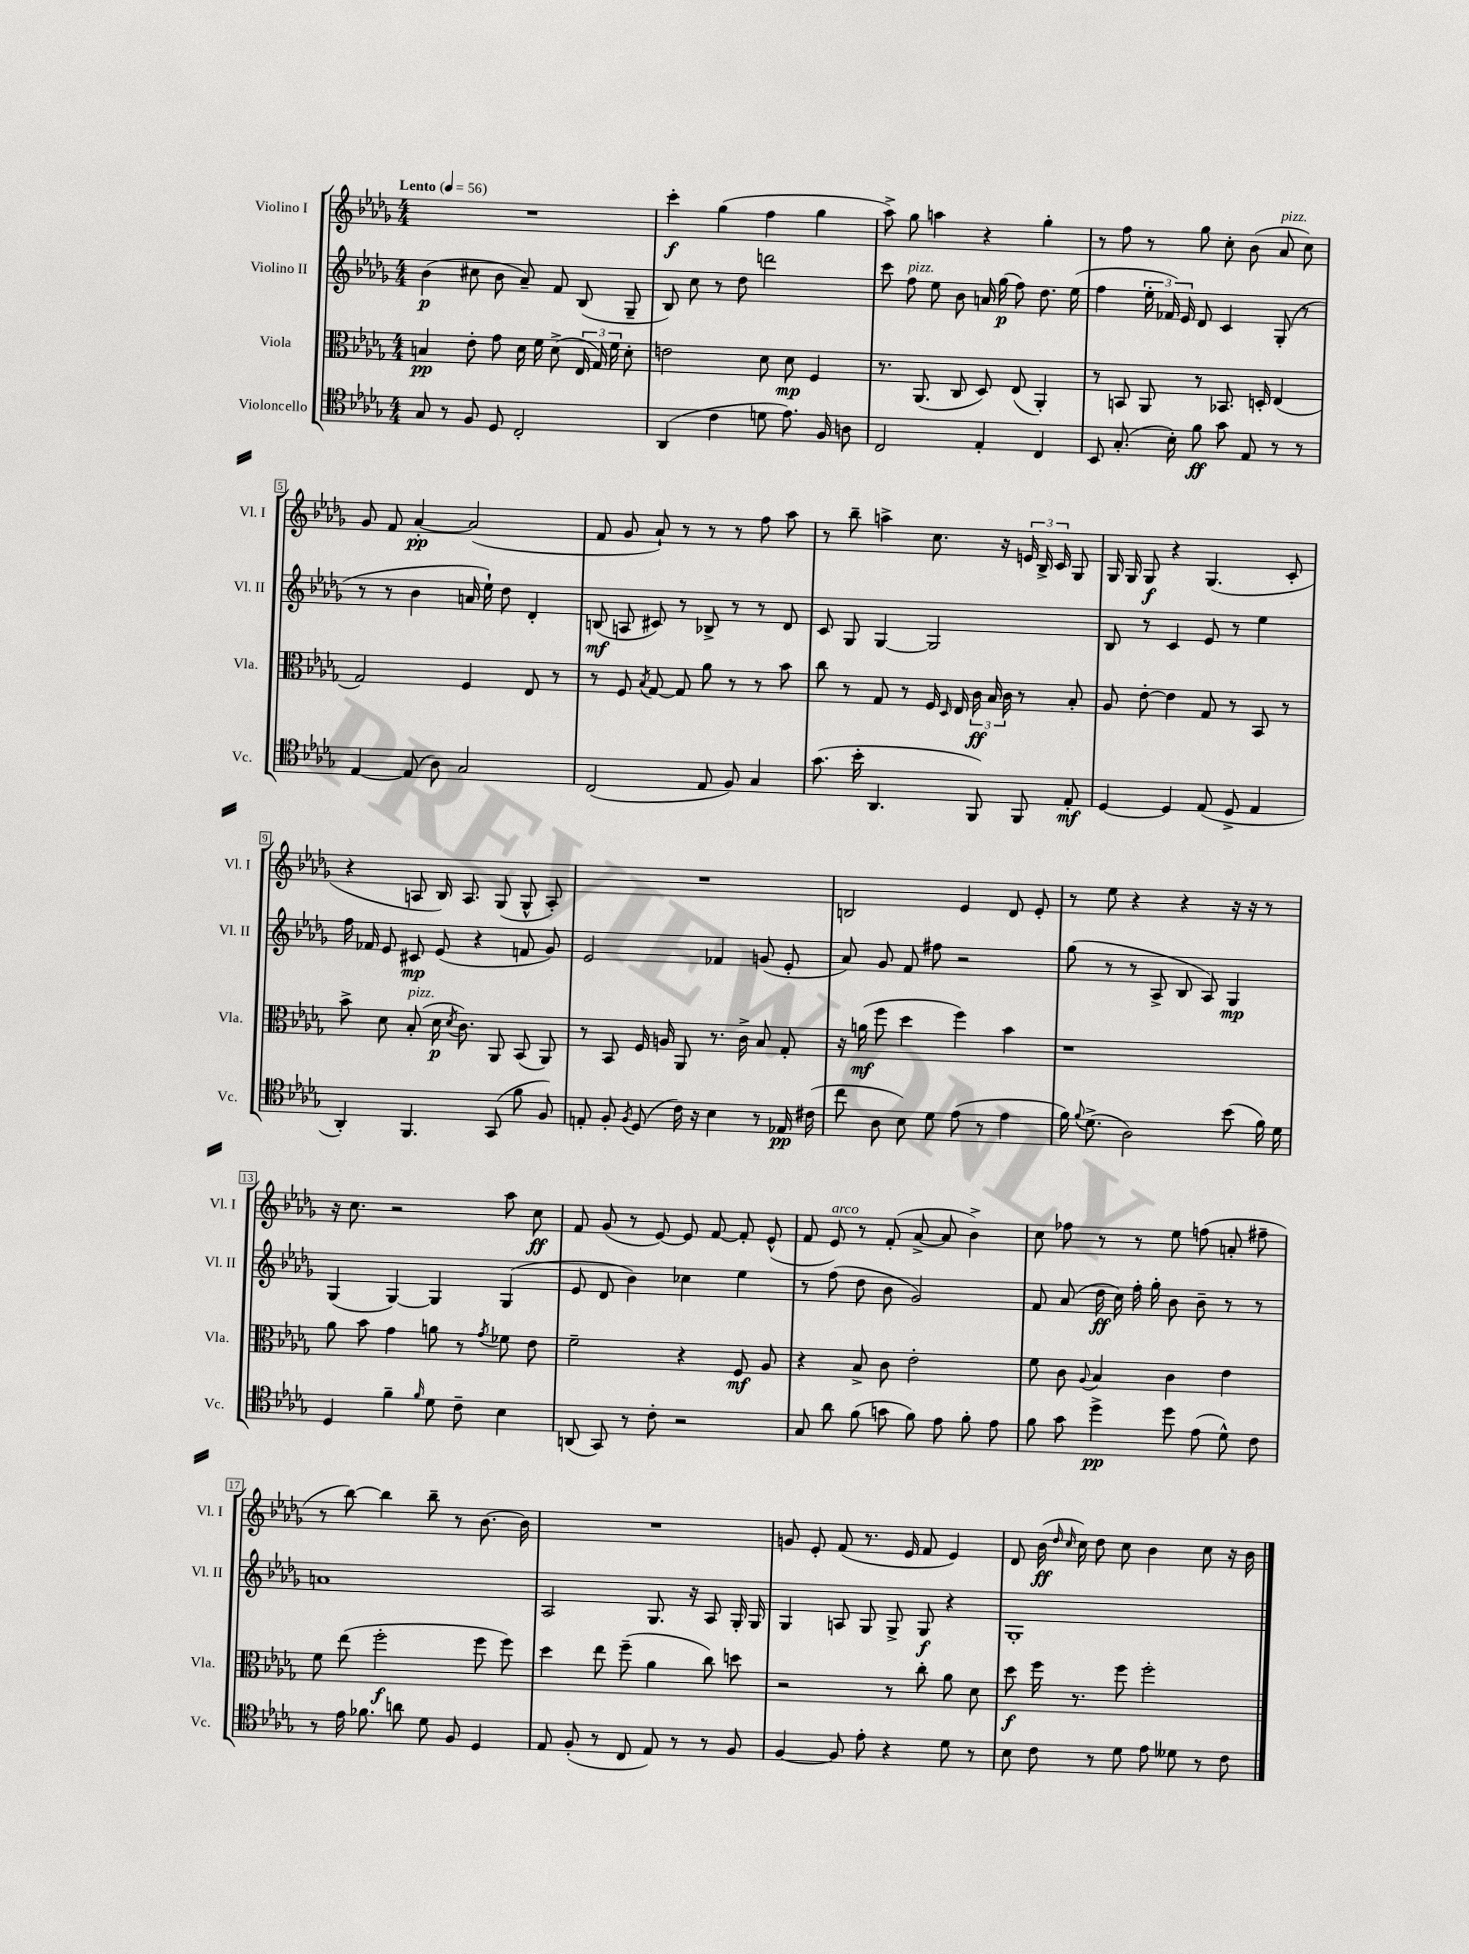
<<
\new StaffGroup <<
\new Staff = "s0" \with { instrumentName = "Violino I" shortInstrumentName = "Vl. I" } {
    \clef treble \key des \major \numericTimeSignature \time 4/4 \tempo "Lento" 4 = 56
    \autoBeamOff R1 |
    c'''4-.\f ges''4( f''4 ges''4 |
    aes''8->) ges''8 a''4 r4 ges''4-. |
    r8 f''8 r8 ges''8 c''8-. bes'8( aes'8^\markup { \italic "pizz." } c''8) |
    ges'8 f'8 aes'4~-.\pp aes'2( |
    f'8 ges'8 aes'8-!) r8 r8 r8 f''8 aes''8 |
    r8 bes''8-- a''4-> c''8. r16 \tuplet 3/2 { e'16 bes16-> c'16 } ges8 |
    ges16 ges16 ges8\f r4 ges4.( c'8-. |
    r4 a8 bes16) a8. ges8( ges8-^ a8-.) |
    R1 |
    b2 ees'4 des'8 ees'8-. |
    r8 ees''8 r4 r4 r16 r16 r8 |
    r16 c''8. r2 aes''8 c''8\ff |
    f'8 ges'8( r8 ees'8~) ees'8 f'8~ f'8-. ees'8-^( |
    f'8 ees'8^\markup { \italic "arco" }) r8 f'8-.( aes'8~-> aes'8 bes'4->) |
    c''8 fes''8 r8 r8 ees''8 f''8( a'8-. fis''8-- |
    r8 bes''8~) bes''4 bes''8-- r8 bes'8.~ bes'16 |
    R1 |
    g'8 ees'8-. f'8( r8. ees'16 f'8 ees'4) |
    des'8 bes'16\ff( \grace { des''16 c''16 } c''16) des''8 c''8 bes'4 c''8 r16 bes'16 \bar "|." |
}
\new Staff = "s1" \with { instrumentName = "Violino II" shortInstrumentName = "Vl. II" } {
    \clef treble \key des \major \numericTimeSignature \time 4/4
    \autoBeamOff bes'4\p( cis''8 bes'8 aes'8--) f'8 bes8( ges8-- |
    bes8) c''8 r8 des''8 d'''2 |
    c'''8 f''8^\markup { \italic "pizz." } ees''8 bes'8 a'16 ges''16\p( f''8) des''8. ees''16( |
    f''4 \tuplet 3/2 { ees''16-. fes'16) ees'16 } des'8 c'4 ges8-.( r8 |
    r8 r8 bes'4 a'16 ees''16-!) des''8 des'4-. |
    b8\mf( a8 cis'8) r8 bes8-> r8 r8 des'8 |
    c'8 ges8 ges4~ ges2 |
    bes8 r8 c'4 ees'8 r8 ees''4 |
    f''16 fes'16 ees'8 cis'8\mp ees'8( r4 f'8 ges'8) |
    ees'2 fes'4 g'8( ees'8-. |
    aes'8) ges'8 f'8 fis''8 r2 |
    ges''8( r8 r8 aes8-> bes8 aes8) ges4\mp |
    ges4( ges4~) ges4 ges4( |
    ees'8 des'8 bes'4) ces''4 ees''4 |
    r8 f''8( des''8 bes'8 ges'2) |
    f'8 aes'8( des''16\ff c''16) f''16-. ges''16-. bes'8 bes'8-- r8 r8 |
    a'1 |
    aes2 ges8. r16 aes8 ges16-. ges16 |
    ges4 a8 ges8 ges8-> ges8\f r4 |
    ges1-. \bar "|." |
}
\new Staff = "s2" \with { instrumentName = "Viola" shortInstrumentName = "Vla." } {
    \clef alto \key des \major \numericTimeSignature \time 4/4
    \autoBeamOff b4\pp ees'8-. ges'8 des'16 f'16 des'8->( \tuplet 3/2 { ees16 ges16) f'16 } des'8-. |
    e'2 des'8 des'8\mp f4 |
    r8. aes,8.( c8 des8) ees8( aes,4-.) |
    r8 b,8 aes,8 r8 bes,8. d16-. ees4( |
    ges2) f4 ees8 r8 |
    r8 f8 \acciaccatura { bes8 } ges8~ ges8 aes'8 r8 r8 bes'8 |
    c''8 r8 ges8 r8 f16 \grace { des16 } ees16 \tuplet 3/2 { c'16\ff bes16 c'16 } r8 bes8-. |
    aes8 ees'8~-. ees'4 ges8 r8 bes,8 r8 |
    bes'8-> des'8 bes8-.^\markup { \italic "pizz." }( des'16\p \acciaccatura { des'8 } c'8.) aes,8 bes,8( aes,8) |
    r8 bes,8 f16 a16 aes,8 r8. c'16-> bes8 ges8-. |
    r16 a'16\mf( f''8 des''4 f''4) bes'4 |
    r1 |
    aes'8 bes'8 ges'4 a'8 r8 \acciaccatura { ges'8 } fes'8 ees'8 |
    f'2-- r4 f8\mf aes8 |
    r4 bes8-> c'8 ees'2-. |
    f'8 c'8 \appoggiatura { aes8 } bes4 c'4 ees'4 |
    f'8 ees''8( f''2-.\f f''8 f''8) |
    des''4 ees''8 f''8--( aes'4 c''8) d''8 |
    r2 r8 c''8-. aes'8 des'8 |
    des''8\f f''16 r8. f''8 f''2-. \bar "|." |
}
\new Staff = "s3" \with { instrumentName = "Violoncello" shortInstrumentName = "Vc." } {
    \clef tenor \key des \major \numericTimeSignature \time 4/4
    \autoBeamOff ges8 r8 f8 des8 c2-. |
    aes,4( c'4 d'8 ees'8.) f16 a8 |
    c2 ees4-. c4 |
    bes,8 ges8.-.( bes16-.) f'8\ff ges'8 ees8 r8 r8 |
    ees4~ ees8( aes8) ges2 |
    c2( ees8 f8) ges4 |
    ges'8.( bes'16-. aes,4. f,8) f,8 ees8-.\mf |
    des4~ des4 ees8( des8-> ees4 |
    aes,4-.) f,4. ges,8( f'8 f8) |
    e8-. f8-. \acciaccatura { f8 } des8( c'16) r16 bes4 r8 ees16\pp cis'16( |
    c''8 aes8 bes8) des'8 ees'8( r8 ees'4 |
    f'16) \appoggiatura { f'8 } des'8.->( aes2) bes'8( f'16) des'16 |
    des4 f'4-- \grace { f'16 } des'8 c'8-- bes4 |
    a,8( ges,8) r8 c'8-. r2 |
    ges8 aes'8 f'8( g'8 f'8) ees'8 f'8-. ees'8 |
    f'8 ges'8 des''4->\pp des''8 ees'8( des'8-^) c'8 |
    r8 ees'16 fes'8. a'8 des'8 f8 des4 |
    ees8 f8-.( r8 c8 ees8) r8 r8 f8 |
    f4~ f8 ees'8-. r4 des'8 r8 |
    bes8 c'8 r8 des'8 ees'8 deses'8 r8 c'8 \bar "|." |
}
>>
>>
\layout { \context { \Score \override BarNumber.stencil = #(make-stencil-boxer 0.1 0.3 ly:text-interface::print) } }
